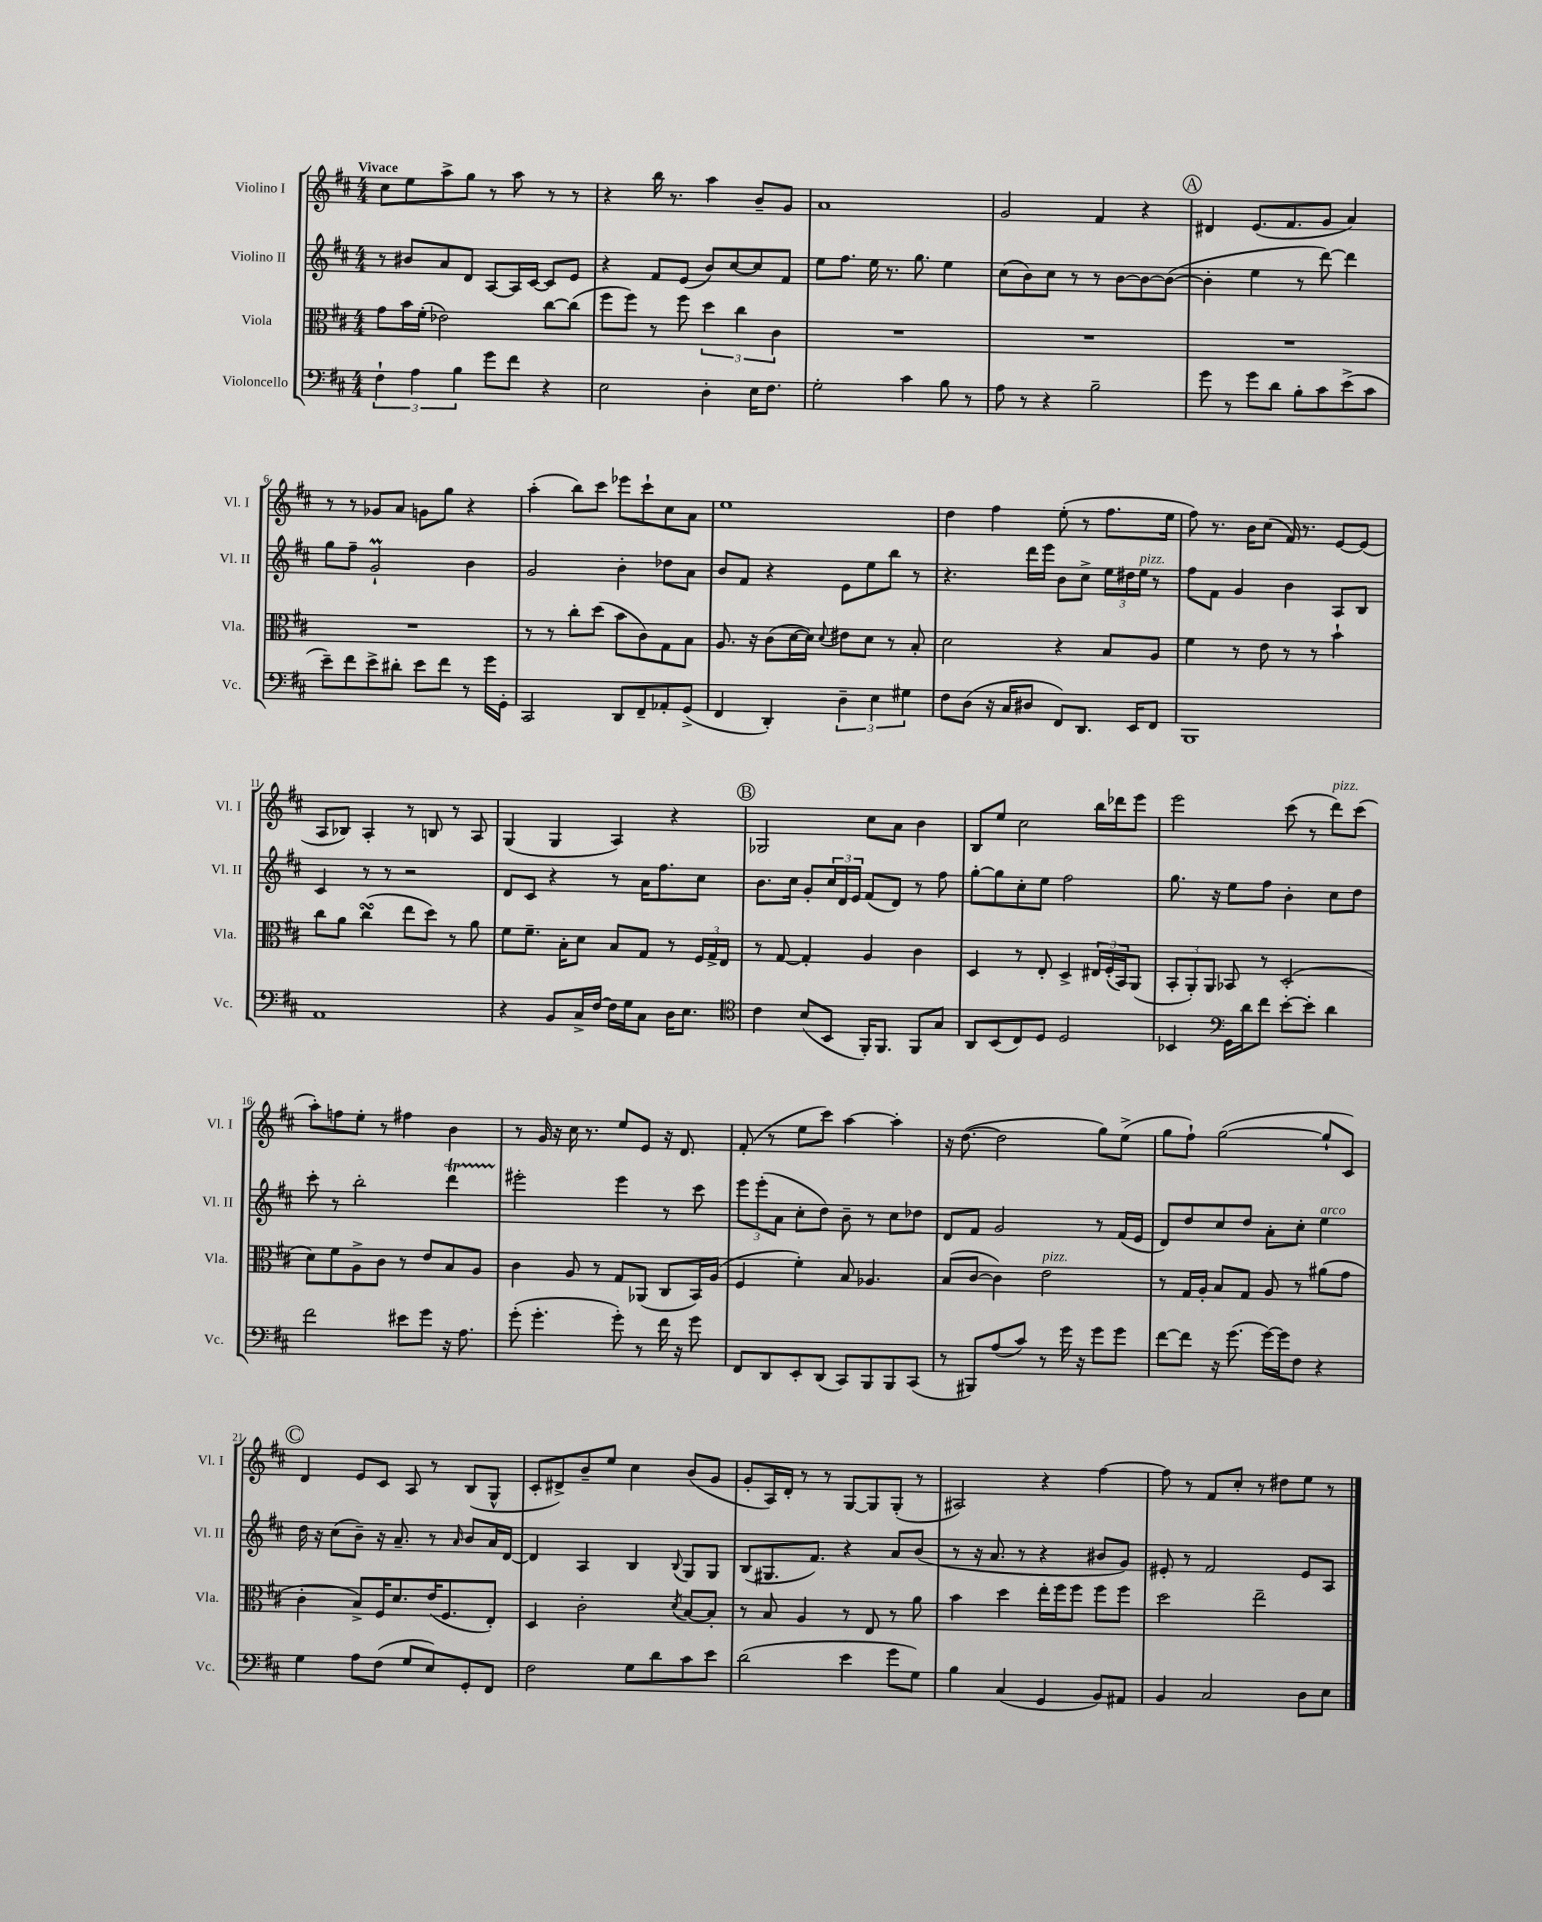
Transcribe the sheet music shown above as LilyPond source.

<<
\new StaffGroup <<
\new Staff = "s0" \with { instrumentName = "Violino I" shortInstrumentName = "Vl. I" } {
    \clef treble \key d \major \numericTimeSignature \time 4/4 \tempo "Vivace"
    cis''8 e''8 a''8-> g''8 r8 a''8 r8 r8 |
    r4 b''16 r8. a''4 b'8-- g'8 |
    a'1 |
    g'2 fis'4 r4 |
    \mark \markup { \circle "A" } dis'4 e'8.( fis'8. g'8 a'4) |
    r8 r8 ges'8 a'8 g'8 g''8 r4 |
    a''4-.( b''8) cis'''8 ees'''8 cis'''8-! cis''8 a'8 |
    e''1 |
    d''4 fis''4 e''8-.( r8 fis''8. e''16 |
    fis''8) r8. b'16 cis''8( fis'16) r8. e'8~ e'8( |
    a8 bes8) a4-. r8 b8 r8 a8 |
    g4( g4 a4) r4 |
    \mark \markup { \circle "B" } ges2 cis''8 a'8 b'4 |
    b8 e''8 cis''2 b''16 des'''16 e'''8 |
    e'''2 cis'''8( r8 d'''8^\markup { \italic "pizz." }) cis'''8( |
    a''8-.) f''8 e''8-. r8 fis''4 b'4 |
    r8 g'16 r16 cis''16 r8. e''8 e'8 r16 d'8. |
    fis'8-.( r8 e''8 cis'''8) a''4~ a''4-. |
    r16 d''8.~( d''2 g''8) e''8->( |
    g''8 fis''8-!) g''2~( g''8-! cis'8) |
    \mark \markup { \circle "C" } d'4 e'8 cis'8 a8 r8 b8( g8-^ |
    cis'8-. dis'8->) b'8-- e''8 cis''4 b'8( g'8 |
    g'8-. a16) d'16-. r8 r8 g8~ g8 g8-.( r8 |
    ais2) r4 fis''4~ |
    fis''8 r8 fis'8 cis''8-. r8 dis''8 e''8 r8 \bar "|." |
}
\new Staff = "s1" \with { instrumentName = "Violino II" shortInstrumentName = "Vl. II" } {
    \clef treble \key d \major \numericTimeSignature \time 4/4
    r8 bis'8 a'8 d'8 a8~ a16 cis'16~ cis'8 e'8 |
    r4 fis'8 e'8( b'8) cis''8~ cis''8 fis'8 |
    e''8 fis''8. e''16 r8. g''8. e''4 |
    cis''8( b'8) cis''8 r8 r8 b'8~ b'8~ b'8~( |
    \mark \markup { \circle "A" } b'4-. e''4 r8 d'''8~) d'''4 |
    g''8 fis''8-- g'2-!\prall b'4 |
    g'2 b'4-. des''8 a'8 |
    b'8 fis'8 r4 e'8 e''8 b''8 r8 |
    r4. d'''16 e'''16 b'8 cis''8-> \tuplet 3/2 { e''16 dis''16 e''16^\markup { \italic "pizz." } } r8 |
    fis''8 fis'8 g'4 b'4 a8 b8 |
    cis'4 r8 r8 r2 |
    d'8 cis'8 r4 r8 a'16 fis''8. cis''8 |
    \mark \markup { \circle "B" } b'8. cis''16 g'8-. \tuplet 3/2 { cis''16 d'16 e'16 } fis'8( d'8) r8 fis''8 |
    g''8~-. g''8 cis''8-. e''8 fis''2 |
    g''8. r16 e''8 fis''8 b'4-. cis''8 d''8 |
    cis'''8-. r8 b''2-. d'''4\startTrillSpan |
    eis'''2-.\stopTrillSpan eis'''4 r8 cis'''8 |
    \tuplet 3/2 { e'''8 e'''8-.( a'8 } cis''8-. d''8) b'8-- r8 cis''8 des''8 |
    d'8 fis'8 g'2 r8 fis'16( e'16 |
    d'8) d''8 cis''8 d''8 a'8-. cis''8-. e''4^\markup { \italic "arco" } |
    \mark \markup { \circle "C" } d''16 r16 cis''8( b'8--) r16 a'8.-- r8 \grace { a'16 } b'8 a'16 d'16~ |
    d'4 a4 b4 \appoggiatura { b8 } g8 g8 |
    b8( gis8. fis'8.) r4 a'8 b'8( |
    r8 r16 a'8. r8 r4 bis'8 g'8) |
    eis'8-. r8 fis'2 eis'8 a8 \bar "|." |
}
\new Staff = "s2" \with { instrumentName = "Viola" shortInstrumentName = "Vla." } {
    \clef alto \key d \major \numericTimeSignature \time 4/4
    g'8 b'16 fis'16-.( ees'2) cis''8~ cis''8( |
    fis''8 fis''8) r8 fis''8 \tuplet 3/2 { d''4 cis''4 cis'4 } |
    R1 |
    R1 |
    \mark \markup { \circle "A" } R1 |
    R1 |
    r8 r8 cis''8-. d''8( b'8 cis'8) g8 b8 |
    a8. r16 cis'8( d'16~ d'16) \appoggiatura { d'8 } eis'8 d'8 r8 b8-. |
    d'2 r4 b8 a8 |
    fis'4 r8 e'8 r8 r8 b'4-! |
    cis''8 a'8 cis''4\turn( e''8 d''8) r8 a'8 |
    fis'8 fis'8.-- b16-. d'8 b8 g8 r8 \tuplet 3/2 { fis16 g16-> e16 } |
    \mark \markup { \circle "B" } r8 g8~ g4-. a4 cis'4 |
    d4 r8 e8-. d4-> \tuplet 3/2 { eis16 fis16-.( b,16) } a,8( |
    \tuplet 3/2 { b,8-. a,8-.) a,8 } bes,8 r8 d2-.( |
    d'8) fis'8 a8-> cis'8 r8 e'8 b8 a8 |
    cis'4 a8 r8 g8 aes,8( cis8 b,16) a16( |
    fis4 fis'4-.) b8 aes4. |
    b8( cis'8~ cis'4) e'2^\markup { \italic "pizz." } |
    r8 g16 a16-. b8 g8 a8 r8 ais'8( g'8 |
    \mark \markup { \circle "C" } cis'4-. b8->) fis16 d'8. e'16( fis8. e8-.) |
    d4 cis'2-. \acciaccatura { d'8 } b8~ b8-. |
    r8 b8 a4 r8 e8 r8 a'8 |
    b'4 d''4 e''16-. fis''16 fis''8 fis''8 fis''8 |
    d''2 e''2-- \bar "|." |
}
\new Staff = "s3" \with { instrumentName = "Violoncello" shortInstrumentName = "Vc." } {
    \clef bass \key d \major \numericTimeSignature \time 4/4
    \tuplet 3/2 { fis4-! a4 b4 } g'8 fis'8 r4 |
    e2 d4-. e16 fis8. |
    g2-. cis'4 b8 r8 |
    a8 r8 r4 b2-- |
    \mark \markup { \circle "A" } g'8 r8 g'8 d'8 b8-. cis'8 e'8->( cis'8 |
    e'8--) fis'8 e'8-> dis'8-. e'8 fis'8 r8 g'16 g,16-. |
    cis,2 d,8 fis,8-- aes,8-. g,8->( |
    fis,4 d,4-.) \tuplet 3/2 { d4-- e4 gis4 } |
    fis8 d8( r16 cis16 dis8 fis,8) d,8. e,16 fis,8 |
    b,,1 |
    a,1 |
    r4 b,8 cis16-> fis16~ fis16 g16 cis8 d16 e8. |
    \mark \markup { \circle "B" } \clef tenor cis'4 b8( b,8 fis,16-.) fis,8. fis,8 g8 |
    a,8 b,8( cis8) d8 d2 |
    bes,4 \clef bass g,16 d'16 fis'8 e'8~-. e'8-. d'4 |
    fis'2 eis'8 g'8 r16 a8. |
    g'8-.( g'4.-. g'8-.) r8 fis'16 r16 g'8 |
    fis,8 d,8 e,8-. d,8( cis,8) b,,8 b,,8 cis,8( |
    r8 bis,,8) a8( cis'8) r8 g'16 r16 g'8 g'8 |
    fis'8~ fis'8 r16 g'8.( g'16~) g'16 fis8 r4 |
    \mark \markup { \circle "C" } g4 a8 fis8( g8 e8) g,8-. fis,8 |
    fis2 g8 d'8 cis'8 e'8 |
    d'2( e'4 g'8 g8) |
    b4 cis4( g,4 b,8) ais,8 |
    b,4 cis2 d8 e8 \bar "|." |
}
>>
>>
